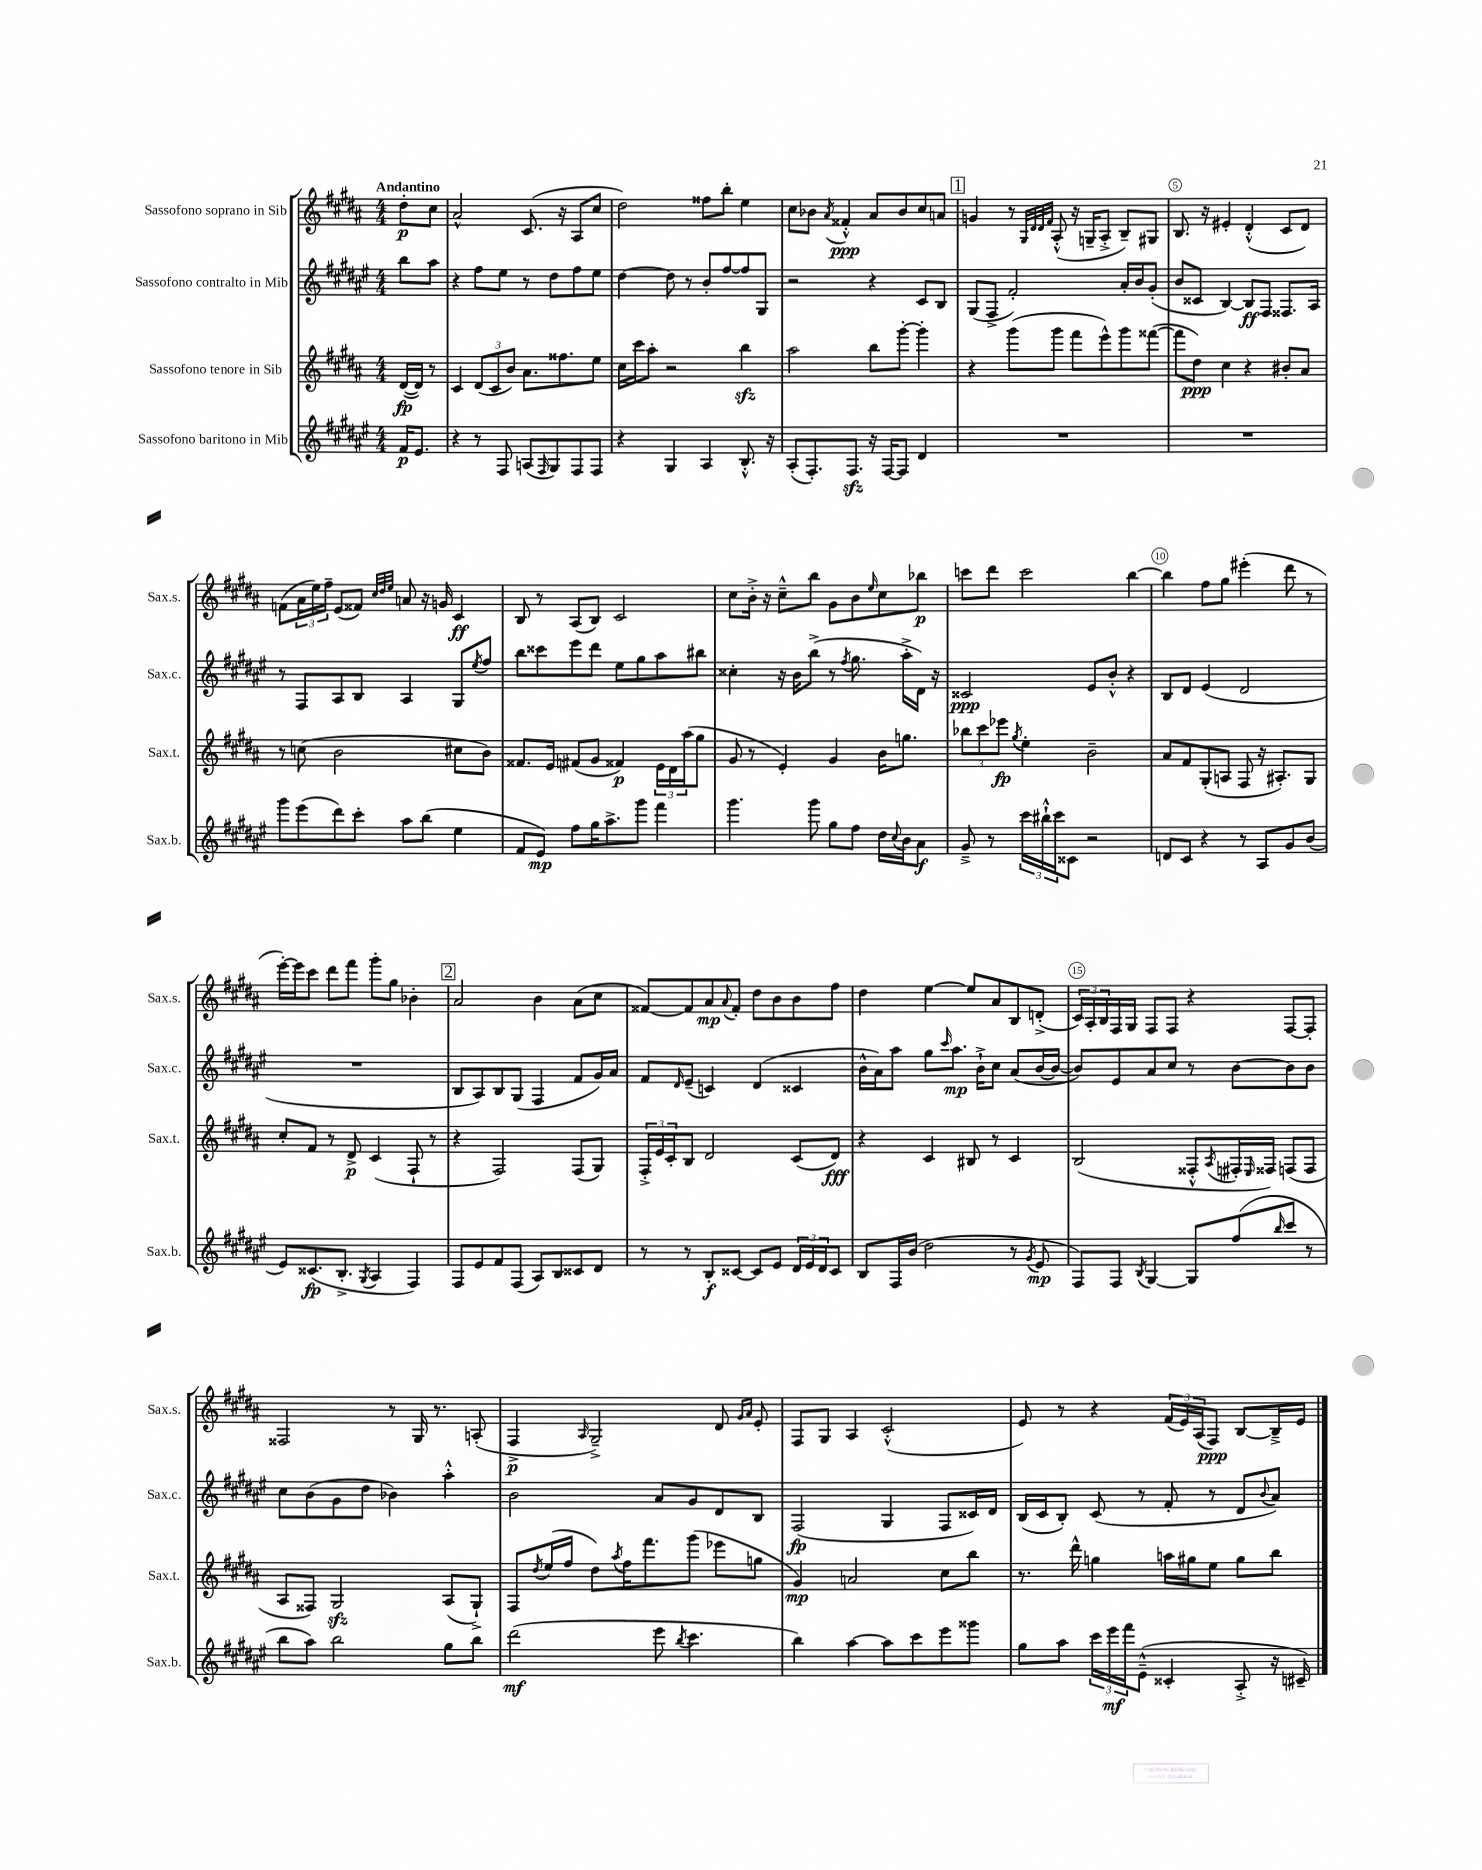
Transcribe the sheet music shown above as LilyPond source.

<<
\new StaffGroup <<
\new Staff = "s0" \with { instrumentName = "Sassofono soprano in Sib" shortInstrumentName = "Sax.s." } {
    \clef treble \key b \major \numericTimeSignature \time 4/4 \partial 4 \tempo "Andantino"
    dis''8-.\p cis''8 |
    ais'2-^ cis'8.( r16 ais8 cis''8 |
    dis''2) fisis''8 b''8-. e''4 |
    cis''8 bes'8 \acciaccatura { ais'8 } fisis'4-.-^\ppp ais'8 bes'8 cis''8 a'8 |
    \mark \markup { \box "1" } g'4 r8 \grace { gis32 dis'32 dis'32 fis'32 } ais8-.-^( r16 g16-- ais8-.-> b8--) gis8 |
    b8. r16 eis'4-. dis'4-.-^( cis'8 dis'8) |
    f'8( \tuplet 3/2 { ais'16 e''16) fis''16-- } e'8( fisis'8) \grace { cis''32 dis''32 e''32 } a'8 r16 g'16 cis'4\ff |
    b8 r8 ais8( b8) cis'2 |
    cis''8 b'16-.-> r16 cis''8---^ b''8 gis'8 b'8 \grace { e''16 } cis''8 bes''8\p |
    c'''8 dis'''8 c'''2 b''4~ |
    b''4 fis''8 gis''8 eis'''4-.( dis'''8 r8 |
    e'''16~-.) e'''16 cis'''8 dis'''8 fis'''8 gis'''8-. gis''8 bes'4-. |
    \mark \markup { \box "2" } ais'2 b'4 ais'8( cis''8 |
    fisis'8~) fisis'8 ais'8\mp \appoggiatura { ais'8 } fisis'8-. dis''8 b'8 b'8 fis''8 |
    dis''4 e''4~ e''8 ais'8 b8 d'8-.->( |
    \tuplet 3/2 { cis'16) ais16-. b16 } fis16 gis16 fis8 fis8 r4 fis8~ fis8-. |
    fisis2 r8 gis16 r8. a8-.( |
    fis4->\p \grace { ais16 } gis2--->) dis'8 \grace { gis'16 ais'16 } e'8-. |
    fis8 gis8 ais4 cis'2-.-^( |
    e'8) r8 r4 \tuplet 3/2 { fis'16( e'16) ais16( } fis8\ppp) b8~ b16---> e'16 \bar "|." |
}
\new Staff = "s1" \with { instrumentName = "Sassofono contralto in Mib" shortInstrumentName = "Sax.c." } {
    \clef treble \key fis \major \numericTimeSignature \time 4/4 \partial 4
    b''8 ais''8 |
    r4 fis''8 eis''8 r8 dis''8 fis''8 eis''8 |
    dis''4~ dis''8 r8 b'8-. fis''8~ fis''8 gis8 |
    r2 r4 cis'8 b8 |
    \mark \markup { \box "1" } gis8( fis8-> fis'2-.) ais'16-. b'16 gis'8-.( |
    b'8 cisis'8 b4~) b8\ff fis8 fisis8. ais16 |
    r8 fis8 ais8 b8 ais4 gis8 \acciaccatura { eis''8 } fis''8 |
    b''8 cisis'''8 eis'''8 dis'''8 eis''8 gis''8 ais''8 bis''8 |
    cisis''4-. r16 b'16 b''8->( r8 \acciaccatura { fis''8 } gis''8. ais''16-.-> dis'16) r16 |
    cisis'2\ppp eis'8 b'8-.-^ r4 |
    b8 dis'8 eis'4( dis'2 |
    R1 |
    \mark \markup { \box "2" } b8 ais8) b8 gis8( fis4 fis'8 gis'16) ais'16 |
    fis'8 \grace { dis'16 } eis'8--( c'4) dis'4( cisis'4 |
    b'16-^ ais'16) ais''8 gis''8 \grace { cis'''16 } ais''8.\mp b'16-!-> cis''8 ais'8( b'16~ b'16~ |
    b'8) eis'8 ais'8 cis''8 r8 b'8~ b'8 b'8 |
    cis''8 b'8( gis'8 dis''8 bes'4) ais''4-.-^ |
    b'2 ais'8 gis'8 dis'8 b8 |
    fis2\fp( gis4 fis8 cisis'16) dis'16 |
    b16( cis'16 b8-.) cis'8( r8 fis'8-. r8 dis'8 \appoggiatura { b'8 } ais'8) \bar "|." |
}
\new Staff = "s2" \with { instrumentName = "Sassofono tenore in Sib" shortInstrumentName = "Sax.t." } {
    \clef treble \key b \major \numericTimeSignature \time 4/4 \partial 4
    dis'16~\fp( dis'16) r8 |
    cis'4 \tuplet 3/2 { dis'8( cis'8 b'8) } ais'8. fisis''8. e''8 |
    cis''16 cis'''16 ais''8-. r2 b''4\sfz |
    ais''2 b''8 gis'''8~-. gis'''4-. |
    \mark \markup { \box "1" } r4 gis'''8( gis'''8 fis'''8 e'''8-^) gis'''8 fisis'''8~( |
    fisis'''8 dis''8\ppp) cis''4 r4 bis'8-. ais'8 |
    r8 c''8( b'2 cis''8 b'8) |
    fisis'8. e'16 fis'8( gis'8 fisis'4\p) \tuplet 3/2 { e'16 dis'16 ais''16( } gis''8 |
    gis'8 r8 e'4-.) gis'4 b'16 g''8. |
    \tuplet 3/2 { bes''8 cis'''8 ees'''8\fp } \acciaccatura { gis''8 } e''4-. b'2-- |
    ais'8 fis'8 gis8-.( a8 fis8 r16 ais8.-.) gis8 |
    cis''8-. fis'8 r8 dis'8->\p cis'4( fis8-! r8 |
    \mark \markup { \box "2" } r4 fis2) fis8( gis8) |
    \tuplet 3/2 { fis16-.-> e'16 cis'16-. } b8 dis'2 cis'8( dis'8\fff) |
    r4 cis'4 bis8 r8 cis'4 |
    b2( fisis8-.-^ \acciaccatura { ais8 } fis16-. \grace { e16 } fisis16) f8( f8 |
    ais8 fisis8) gis2\sfz ais8( gis8-!->) |
    fis8 \acciaccatura { dis''8 } e''16( fis''16 dis''8) \acciaccatura { ais''8 } fis''16 fis'''8. gis'''8( ees'''8 g''8 |
    gis'4\mp) a'2 cis''8 b''8 |
    r8. dis'''16-^ g''4 a''16 gis''16 e''8 gis''8 b''8 \bar "|." |
}
\new Staff = "s3" \with { instrumentName = "Sassofono baritono in Mib" shortInstrumentName = "Sax.b." } {
    \clef treble \key fis \major \numericTimeSignature \time 4/4 \partial 4
    fis'16\p eis'8. |
    r4 r8 fis8 a8( \grace { fis16 } gis8) fis8 fis8 |
    r4 gis4 ais4 b8.-.-^ r16 |
    ais8-.( fis8.-.) fis8.\sfz r16 fis16~ fis8 dis'4 |
    \mark \markup { \box "1" } R1 |
    R1 |
    gis'''8 eis'''8( dis'''8) cis'''8-. ais''8 b''8( eis''4 |
    fis'8 eis'8\mp) fis''8 gis''16 ais''8.-> gis'''8 fis'''4 |
    gis'''4. gis'''8 gis''8 fis''8 dis''16 \appoggiatura { cis''8 } b'16 ais'8\f |
    gis'8---> r8 \tuplet 3/2 { cis'''16 bis''16-!-^ cis'''16 } cisis'8 r2 |
    d'8 cis'8 r4 r8 ais8 gis'8 b'8( |
    eis'8) cisis'8.\fp( b8.-.-> \acciaccatura { gis8 } ais4 fis4) |
    \mark \markup { \box "2" } fis8 eis'8 fis'8 fis8( ais8) b8 cisis'8 dis'8 |
    r8 r8 b8-.\f cisis'8~ cisis'8 eis'8 \tuplet 3/2 { dis'16 eis'16 dis'16 } cisis'8 |
    b8 fis16 b'16( dis''2 r8 \acciaccatura { gis'8 } eis'8\mp |
    fis8) fis8 \acciaccatura { b8 } gis4~ gis8 fis''8( \grace { b''16 } cis'''8 r8 |
    b''8 ais''8) b''2 gis''8 b''8 |
    dis'''2\mf( eis'''8 \acciaccatura { b''8 } cis'''4. |
    b''4) ais''4~ ais''8 cis'''8 eis'''8 gisis'''8 |
    gis''8 ais''8 \tuplet 3/2 { cis'''16 eis'''16\mf fis'''16 } eis'8---^( cisis'4-. ais8-.-> r16 cis'16--) \bar "|." |
}
>>
>>
\layout { \context { \Score \override BarNumber.break-visibility = ##(#f #t #t) barNumberVisibility = #(every-nth-bar-number-visible 5) \override BarNumber.stencil = #(make-stencil-circler 0.1 0.3 ly:text-interface::print) } }
